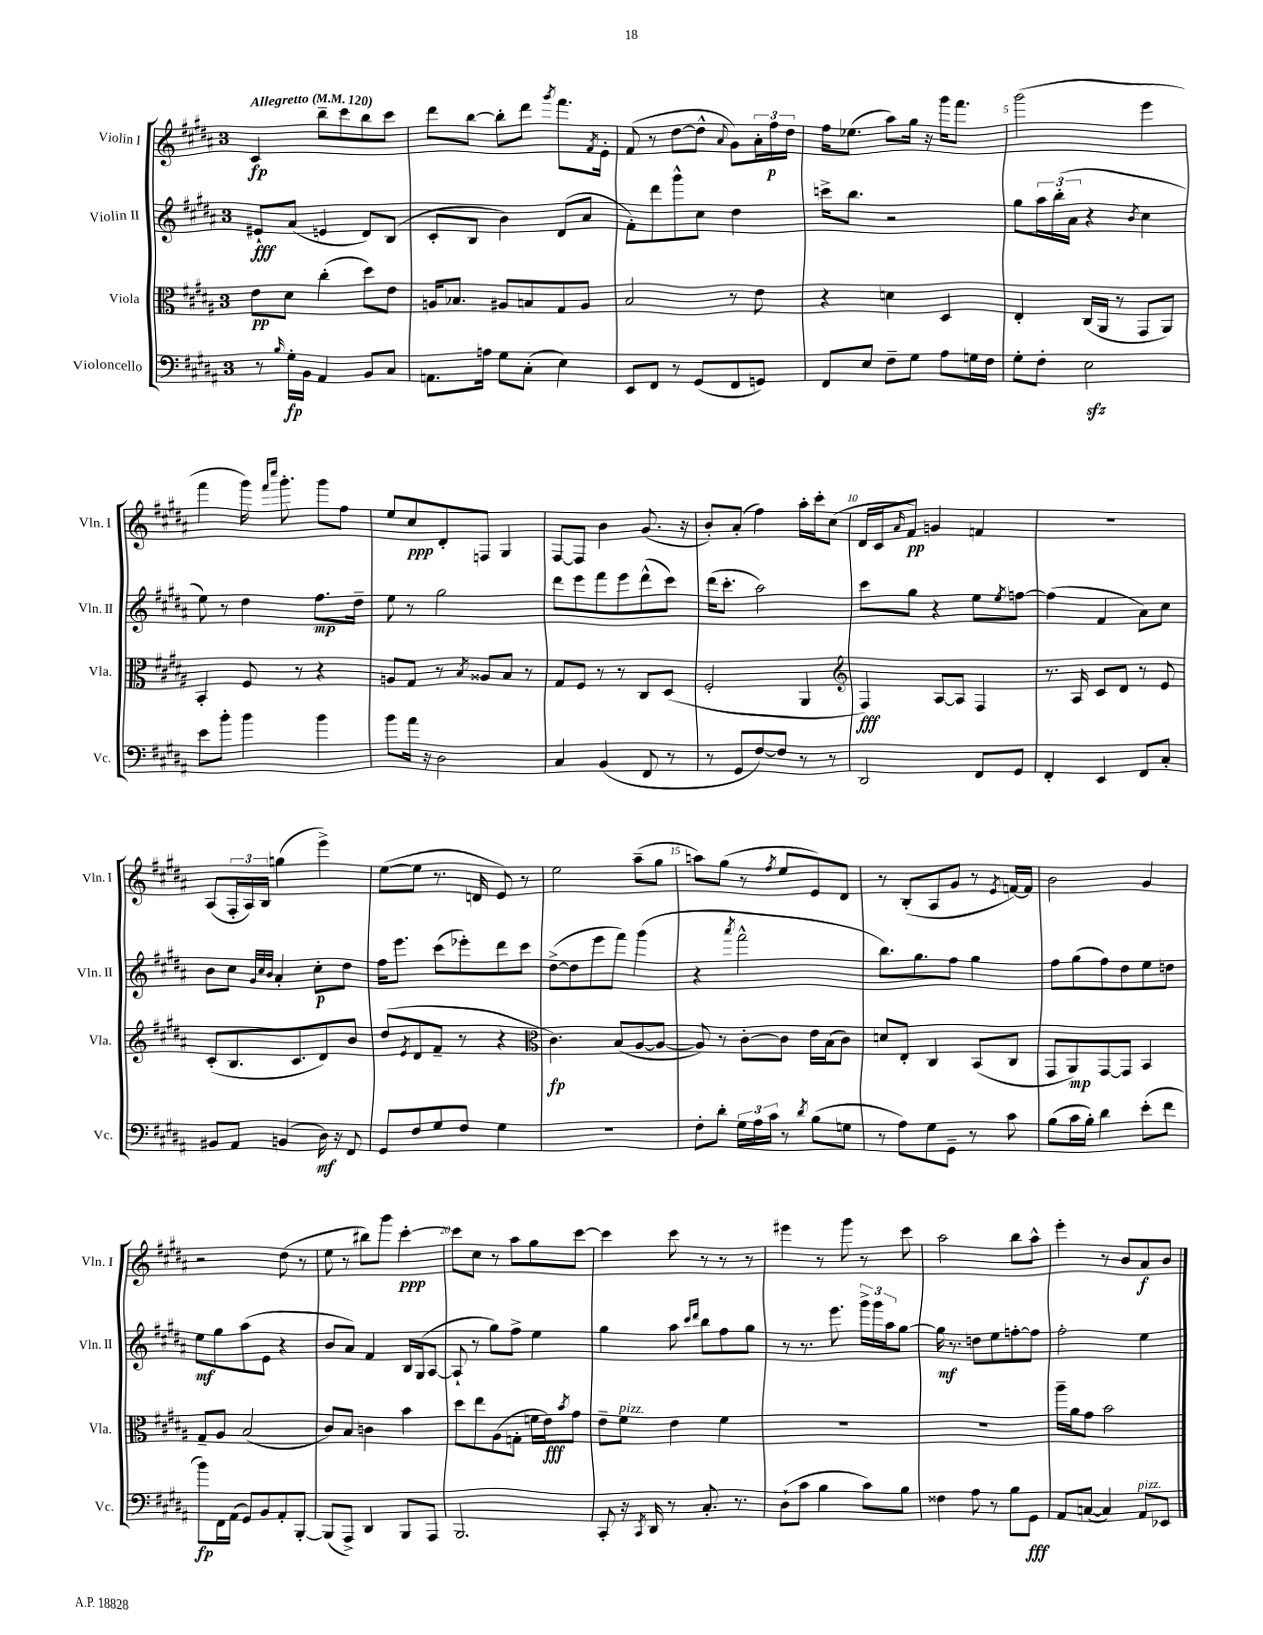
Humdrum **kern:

**kern	**dynam	**kern	**dynam	**kern	**dynam	**kern	**dynam
*part4	*part4	*part3	*part3	*part2	*part2	*part1	*part1
*staff4	*staff4	*staff3	*staff3	*staff2	*staff2	*staff1	*staff1
*I"Violoncello	*	*I"Viola	*	*I"Violin II	*	*I"Violin I	*
*I'Vc.	*	*I'Vla.	*	*I'Vln. II	*	*I'Vln. I	*
*clefF4	*	*clefC3	*	*clefG2	*	*clefG2	*
*k[f#c#g#d#a#]	*	*k[f#c#g#d#a#]	*	*k[f#c#g#d#a#]	*	*k[f#c#g#d#a#]	*
*M3/4	*	*M3/4	*	*M3/4	*	*M3/4	*
*MM120	*	*MM120	*	*MM120	*	*MM120	*
=1	=1	=1	=1	=1	=1	=1	=1
!	!	!	!	!	!	!LO:TX:a:B:t=Allegretto	!
8r	.	8e\L	pp	8e#X`/L	fff	4c#/	fp
16qqB/	.	.	.	.	.	.	.
16G#'\LL	fp	8d#\J	.	(8a#/J	.	.	.
16BB\JJ	.	.	.	.	.	.	.
4AA#/	.	(4cc#'\	.	4en/	.	8bb~\L	.
.	.	.	.	.	.	8ccc#\	.
8BB/L	.	8dd#\L)	.	8d#/L)	.	8bb\	.
8C#/J	.	8e\J	.	(8B/J	.	8ccc#\J	.
=2	=2	=2	=2	=2	=2	=2	=2
8.AAn\L	.	16An/KL	.	8c#'/L	.	8ddd#\L	.
.	.	8.B-X/J	.	.	.	.	.
.	.	.	.	8B/J	.	[8bb\J	.
16An\Jk	.	.	.	.	.	.	.
8G#\L	.	8A#X/L	.	4b\)	.	8bb'\L]	.
(8C#'\J	.	8Bn/	.	.	.	8ddd#\J	.
.	.	.	.	.	.	8qggg#/	.
4E\)	.	8G#/	.	(8d#/L	.	8.fff#\L	.
.	.	8A#/J	.	8a#/J	.	.	.
.	.	.	.	.	.	8qf#/	.
.	.	.	.	.	.	16e'\Jk	.
=3	=3	=3	=3	=3	=3	=3	=3
8EE/L	.	2B/	.	8f#'\L)	.	(8f#/	.
8FF#/J	.	.	.	8ddd#\	.	8r	.
8r	.	.	.	8ggg#^^\	.	[8dd#\L	.
(8GG#/L	.	.	.	8cc#\J	.	8dd#^^\J]	.
.	.	.	.	.	.	8qqa#/	.
8FF#/	.	8r	.	4dd#\	.	8g#\L)	.
8GGn/J)	.	8e\	.	.	.	24a#'\L	.
.	.	.	.	.	.	24ff#\	p
.	.	.	.	.	.	24dd#\JJ	.
=4	=4	=4	=4	=4	=4	=4	=4
8FF#/L	.	4r	.	16cccn^\KL	.	16ff#\KL	.
.	.	.	.	8.bb\J	.	(8.ee-X\J	.
8E/J	.	.	.	.	.	.	.
8F#~\L	.	4dn\	.	2r	.	8aa#\L)	.
8G#\J	.	.	.	.	.	16gg#\Jk	.
.	.	.	.	.	.	16r	.
8A#\L	.	4D#/	.	.	.	16ggg#\KL	.
.	.	.	.	.	.	8.fff#\J	.
16Gn\L	.	.	.	.	.	.	.
16F#\JJ	.	.	.	.	.	.	.
=5	=5	=5	=5	=5	=5	=5	=5
8G#'\L	.	4E'/	.	8gg#\L	.	(2ggg#\	.
8F#'\J	.	.	.	24aa#\L	.	.	.
.	.	.	.	(24bb'\	.	.	.
.	.	.	.	24a#\JJ	.	.	.
2Ezz\	.	(16C#/LL	.	4r	.	.	.
.	.	16AA#/JJ	.	.	.	.	.
.	.	8r	.	.	.	.	.
.	.	.	.	8qb/	.	.	.
.	.	8GG#/L	.	4cc#\	.	4eee\	.
.	.	8AA#/J)	.	.	.	.	.
!!LO:LB:g=z
=6	=6	=6	=6	=6	=6	=6	=6
8e\L	.	4BB'/	.	8ee\)	.	4fff#\	.
8b'\J	.	.	.	8r	.	.	.
4b\	.	8F#/	.	4dd#\	.	16ggg#\)	.
.	.	.	.	.	.	16qqfff#/LL	.
.	.	.	.	.	.	16qqcccc#/JJ	.
.	.	.	.	.	.	8.ggg#'\	.
.	.	8r	.	.	.	.	.
4b\	.	4r	.	8.ff#\L	mp	8ggg#\L	.
.	.	.	.	.	.	8ff#\J	.
.	.	.	.	16dd#~\Jk	.	.	.
=7	=7	=7	=7	=7	=7	=7	=7
8b\L	.	8An/L	.	8ee\	.	8ee/L	.
16a#\Jk	.	8G#/J	.	8r	.	8cc#/	ppp
16r	.	.	.	.	.	.	.
2D#\	.	8r	.	2gg#\	.	8d#'/	.
.	.	8qB/	.	.	.	.	.
.	.	8A##X/L	.	.	.	8Fn/J	.
.	.	8B/J	.	.	.	4G#/	.
.	.	8r	.	.	.	.	.
=8	=8	=8	=8	=8	=8	=8	=8
4C#/	.	8G#/L	.	8ddd#\L	.	[8F#/L	.
.	.	8F#/J	.	8eee\	.	8F#/J]	.
(4BB/	.	8r	.	8fff#\	.	4b\	.
.	.	8r	.	8eee\	.	.	.
8FF#/	.	8C#/L	.	(8ddd#^^\	.	(8.g#/	.
8r	.	(8D#/J	.	8ccc#\J)	.	.	.
.	.	.	.	.	.	16r	.
=9	=9	=9	=9	=9	=9	=9	=9
8r	.	2F#'/	.	(16ddd#\KL	.	8b'/L)	.
.	.	.	.	8.ccc#'\J	.	.	.
8GG#/L	.	.	.	.	.	(8a#'/J	.
[8F#/)	.	.	.	2aa#\)	.	4ff#\)	.
8F#/J]	.	.	.	.	.	.	.
8r	.	4AA#/	.	.	.	16aa#'\LL	.
.	.	.	.	.	.	16ccc#'\J	.
8r	.	.	.	.	.	(8cc#\J	.
=10	=10	=10	=10	=10	=10	=10	=10
*	*	*clefG2	*	*	*	*	*
2DD#/	.	4F#/)	fff	8ccc#\L	.	16d#/LL	.
.	.	.	.	.	.	16c#/J	.
.	.	.	.	.	.	16qqa#/	.
.	.	.	.	8gg#\J	.	8f#/J)	pp
.	.	[8A#/L	.	4r	.	4gn/	.
.	.	8A#/J]	.	.	.	.	.
8FF#/L	.	4F#/	.	8ee\L	.	4fn/	.
.	.	.	.	8qee/	.	.	.
8GG#/J	.	.	.	[8ffn\J	.	.	.
=11	=11	=11	=11	=11	=11	=11	=11
4FF#'/	.	8.r	.	(4ff\]	.	2.r	.
.	.	16A#/	.	.	.	.	.
4EE/	.	8c#/L	.	4f#/	.	.	.
.	.	8d#/J	.	.	.	.	.
8FF#/L	.	8r	.	8a#\L)	.	.	.
8C#'/J	.	8e/	.	8cc#\J	.	.	.
!!LO:LB:g=z
=12	=12	=12	=12	=12	=12	=12	=12
8BB#X/L	.	(8c#'/L	.	8b\L	.	(8A#/L	.
8AA#/J	.	8.B/	.	8cc#\J	.	24F#'/L	.
.	.	.	.	.	.	24A#/)	.
.	.	.	.	.	.	24B/JJ	.
.	.	.	.	32qqg#/LLL	.	.	.
.	.	.	.	32qqcc#/	.	.	.
.	.	.	.	32qqb/JJJ	.	.	.
(4BBn/	.	.	.	4a#'/	.	(4ggn\	.
.	.	8.c#/	.	.	.	.	.
16D#\)	mf	8d#/)	.	8cc#'\L	p	4eee^\)	.
16r	.	.	.	.	.	.	.
8FF#/	.	8b/J	.	8dd#\J	.	.	.
=13	=13	=13	=13	=13	=13	=13	=13
8GG#/L	.	(8dd#/L	.	16ff#\KL	.	([8ee\L	.
.	.	.	.	8.eee\J	.	.	.
.	.	8qe/	.	.	.	.	.
8F#/	.	8d#/	.	.	.	8ee\J]	.
8G#/	.	8f#~/J	.	(8ccc#\L	.	8.r	.
8F#/J	.	8r	.	8eee-X'\)	.	.	.
.	.	.	.	.	.	16dn/	.
4G#\	.	4r	.	8ddd#\	.	8e/)	.
.	.	.	.	8ccc#\J	.	8r	.
=14	=14	=14	=14	=14	=14	=14	=14
*	*	*clefC3	*	*	*	*	*
2.r	.	4.c#\)	fp	([8dd#^\L	.	2ee\	.
.	.	.	.	8dd#\]	.	.	.
.	.	.	.	8eee\	.	.	.
.	.	(8B/L	.	8fff#\J)	.	.	.
.	.	[8A#/	.	(4ggg#\	.	(8aa#~\L	.
.	.	8A#/J_	.	.	.	8gg#\J	.
=15	=15	=15	=15	=15	=15	=15	=15
8F#'\L	.	8A#/])	.	4r	.	8aan\L)	.
8d#'\J	.	8r	.	.	.	(8gg#\J	.
.	.	.	.	8qaaa#/	.	.	.
24G#\LL	.	[8c#'\L	.	2fff#^^\	.	8r	.
24A#\	.	.	.	.	.	.	.
24c#\JJ	.	.	.	.	.	.	.
.	.	.	.	.	.	8qff#/	.
8r	.	8c#\J]	.	.	.	8ee/L	.
8qd#/	.	.	.	.	.	.	.
(8B\L	.	16e\LL	.	.	.	8e/)	.
.	.	(16B\J	.	.	.	.	.
8Gn\J	.	8c#\J)	.	.	.	8d#/J	.
=16	=16	=16	=16	=16	=16	=16	=16
8r	.	8dn/L	.	8.bb\L)	.	8r	.
8A#\L)	.	8E'/J	.	.	.	(8B'/L	.
.	.	.	.	8.gg#\	.	.	.
8G#\	.	4C#/	.	.	.	8A#/	.
8GG#~\J	.	.	.	8ff#\J	.	8g#/J	.
8r	.	(8BB/L	.	4gg#\	.	8r	.
.	.	.	.	.	.	8qe/	.
8c#\	.	8C#/J	.	.	.	[16fn/LL)	.
.	.	.	.	.	.	16f/JJ]	.
=17	=17	=17	=17	=17	=17	=17	=17
(8B\L	.	8GG#/L	.	8ff#\L	.	2b\	.
16c#\L	.	8AA#/)	mp	(8gg#\	.	.	.
16B'\JJ)	.	.	.	.	.	.	.
4d#\	.	[8GG#/	.	8ff#\)	.	.	.
.	.	8GG#/J]	.	8dd#\	.	.	.
(8e'\L	.	4BB/	.	8ee\	.	4g#/	.
8f#\J	.	.	.	8ddn\J	.	.	.
!!LO:LB:g=z
=18	=18	=18	=18	=18	=18	=18	=18
8b\L)	fp	8G#~/L	.	8ee\L	mf	2r	.
16FF#\L	.	8A#/J	.	8gg#\	.	.	.
(16AA#\JJ	.	.	.	.	.	.	.
8GG#/L)	.	(2B/	.	(8aa#\	.	.	.
8BB/	.	.	.	8e\J	.	.	.
8AA#'/	.	.	.	4r	.	(8dd#\	.
[8BBB'/J	.	.	.	.	.	8r	.
=19	=19	=19	=19	=19	=19	=19	=19
(8BBB/L]	.	8c#/L)	.	8b/L	.	8ee\	.
8AAA#^/J)	.	8B/J	.	8a#/J)	.	8r	.
4DD#/	.	4cn\	.	4f#/	.	8bb#X\L)	.
.	.	.	.	.	.	8ggg#\J	.
8BBB/L	.	4b\	.	16B/LL	.	[4ccc#'\	ppp
.	.	.	.	(16G#/J	.	.	.
8AAA#/J	.	.	.	[8A#/J	.	.	.
=20	=20	=20	=20	=20	=20	=20	=20
2.BBB/	.	8dd#\L	.	8A#`/]	.	8ccc#\L]	.
.	.	8ee\	.	8r	.	8cc#\J	.
.	.	(8A#\	.	8gg#\L)	.	8r	.
.	.	8Gn'\J	.	8ff#^\J	.	8aa#\L	.
.	.	16fn\LL	.	4ee\	.	8gg#\	.
.	.	16e\J)	fff	.	.	.	.
.	.	8qb/	.	.	.	.	.
.	.	8g#\J	.	.	.	[8ccc#\J	.
=21	=21	=21	=21	=21	=21	=21	=21
8CC#'/	.	8e~\L	.	4gg#\	.	4ccc#\]	.
!	!	!LO:TX:a:i:t=pizz.	!	!	!	!	!
16r	.	8f#\J	.	.	.	.	.
8qCC#/	.	.	.	.	.	.	.
16DD#/	.	.	.	.	.	.	.
8r	.	4e\	.	8aa#\	.	8ccc#\	.
.	.	.	.	16qqccc#/LL	.	.	.
.	.	.	.	16qqddd#/JJ	.	.	.
8.C#'/	.	.	.	8bb\L	.	8r	.
.	.	4f#\	.	8ff#\	.	8r	.
8.r	.	.	.	.	.	.	.
.	.	.	.	8gg#\J	.	8r	.
=22	=22	=22	=22	=22	=22	=22	=22
(8D#`\L	.	2.r	.	8r	.	4eee#X\	.
8c#\J	.	.	.	8.r	.	.	.
4B\	.	.	.	.	.	8r	.
.	.	.	.	8.eee\	.	.	.
.	.	.	.	.	.	8ggg#\	.
8c#\L)	.	.	.	24ggg#^\LL	.	8r	.
.	.	.	.	24ggg#\	.	.	.
.	.	.	.	24aa#\J	.	.	.
8B\J	.	.	.	[8gg#\J	.	8ccc#\	.
=23	=23	=23	=23	=23	=23	=23	=23
4F##X\	.	2.r	.	16gg#\]	mf	2aa#\	.
.	.	.	.	8.r	.	.	.
8A#\	.	.	.	8ddn\L	.	.	.
8r	.	.	.	8ee\	.	.	.
8B\L	.	.	.	[8ffn'\	.	8bb\L	.
8GG#\J	fff	.	.	8ff\J]	.	8aa#^^\J	.
=24	=24	=24	=24	=24	=24	=24	=24
8AA#/L	.	16aa#~\LL	.	2ff#'\	.	4eee'\	.
.	.	16a#\J	.	.	.	.	.
([8Cn/J	.	8g#\J	.	.	.	.	.
4C/])	.	2b\	.	.	.	8r	.
.	.	.	.	.	.	8b/L	.
!LO:TX:a:i:t=pizz.	!	!	!	!	!	!	!
8AA#/L	.	.	.	4ee\	.	8a#/	f
8EE-X/J	.	.	.	.	.	8b/J	.
==	==	==	==	==	==	==	==
*-	*-	*-	*-	*-	*-	*-	*-
